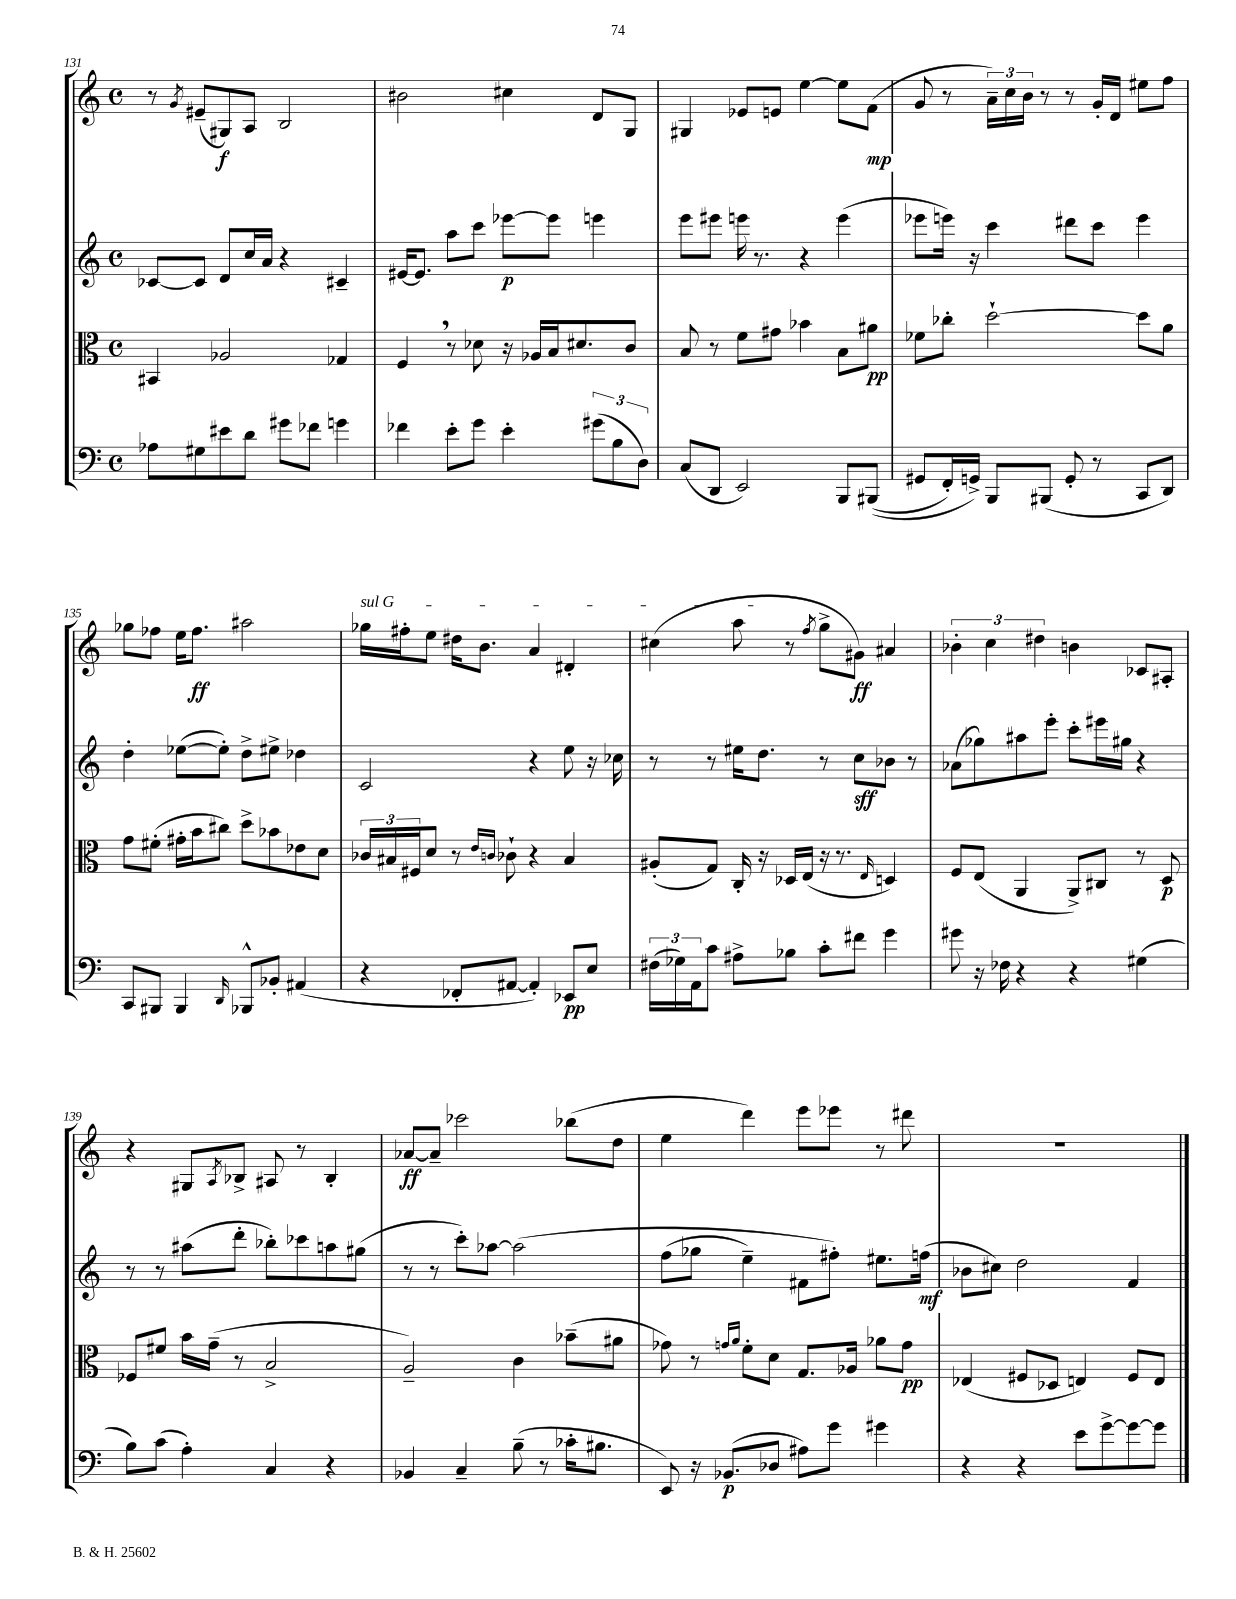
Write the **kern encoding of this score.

**kern	**kern	**kern	**kern
*staff4	*staff3	*staff2	*staff1
*clefF4	*clefC3	*clefG2	*clefG2
*k[]	*k[]	*k[]	*k[]
*M4/4	*M4/4	*M4/4	*M4/4
*met(c)	*met(c)	*met(c)	*met(c)
8A-\L	4BB#/	[8c-/L	8r
.	.	.	8qg/
8G#\	.	8c-/]J	(8e#~/L
8e#\	2A-/	8d/L	8G#/)
8d\J	.	16cc/L	8A/J
.	.	16a/JJ	.
8g#\L	.	4r	2B/
8f-\J	.	.	.
4g\	4G-/	4c#~/	.
=	=	=	=
4f-\	4F/	[16e#/LK	2b#\
.	.	8.e#/]J	.
8e'\L	8r	8aa\L	.
8g\J	8d-\	8ccc\J	.
4e'\	16r	[8eee-\L	4cc#\
.	16A-/LL	.	.
.	16B/J	8eee-\]J	.
.	8.d#/	.	.
(12g#\L	.	4eee\	8d/L
12B\	.	.	.
.	8c/J	.	8G/J
12D\J)	.	.	.
=	=	=	=
(8C/L	8B/	8eee\L	4G#/
8DD/J	8r	8eee#\J	.
2EE/)	8f\L	16eee\	8e-/L
.	.	8.r	.
.	8g#\J	.	8e/J
.	4b-\	4r	[4ee\
8BBB/L	8B\L	(4eee\	8ee\]L
&((8BBB#/J	8a#\J	.	(8f\J
=	=	=	=
8GG#/L	8f-\L	8eee-\L	8g/
16FF'/L)	8cc-'\J	16eee\Jk)	8r
16GG^/JJ&)	.	16r	.
8BBB/L	[2dd`\	4ccc\	24a~\LL)
.	.	.	24cc\
.	.	.	24b\JJ
(8BBB#/J	.	.	8r
8GG'/	.	8ddd#\L	8r
8r	.	8ccc\J	16g'/LL
.	.	.	16d/JJ
8CC/L	8dd\]L	4eee\	8ee#\L
8DD/J)	8a\J	.	8ff\J
=	=	=	=
8CC/L	8g\L	4dd'\	8gg-\L
8BBB#/J	(8f#'\J	.	8ff-\J
4BBB#/	16g#'\LL	([8ee-\L	16ee\LK
.	16b\J	.	8.ff-\J
.	8cc#\J)	8ee-'\]J)	.
16qqDD/	.	.	.
8BBB-^^/L	8dd^\L	8dd^\L	2aa#\
8BB-'/J	8b-\	8ee#^\J	.
(4AA#/	8e-\	4dd-\	.
.	8d\J	.	.
=	=	=	=
4r	24c-/LL	2c/	16gg-\LL
.	24B#/	.	.
.	.	.	16ff#'\J
.	24F#/J	.	.
.	8d/J	.	8ee\J
8FF-'/L	8r	.	16dd#\LK
.	.	.	8.b\J
.	16qqe/LL	.	.
.	16qqc/JJ	.	.
[8AA#/J	8c-`\	.	.
4AA#'/])	4r	4r	4a/
8EE-/L	4B#/	8ee\	4d#'/
8E/J	.	16r	.
.	.	16cc-\	.
=	=	=	=
(24F#\LL	(8A#'/L	8r	(4cc#\
24G-\)	.	.	.
24AA\J	.	.	.
8c\J	8G/J)	8r	.
8A#^\L	16C'/	16ee#\LK	8aa\
.	16r	8.dd\J	.
8B-\J	16D-/LL	.	8r
.	(16E/JJ	.	.
.	.	.	8qff/
8c'\L	16r	8r	8gg^\L
.	8.r	.	.
8f#\J	.	8cc\L	8g#\J)
.	16qqE/	.	.
4g\	4D/)	8b-\J	4a#/
.	.	8r	.
=	=	=	=
8g#\	8F/L	(8a-\L	6b-'\
16r	(8E/J	8gg-\)	.
.	.	.	6cc\
16F-\	.	.	.
4r	4AA/	8aa#\	.
.	.	.	6dd#\
.	.	8eee'\J	.
4r	8AA^/L)	8ccc'\L	4b\
.	8C#/J	16eee#\L	.
.	.	16gg#\JJ	.
(4G#\	8r	4r	8c-/L
.	8D/	.	8A#'/J
=	=	=	=
8B\L)	8F-/L	8r	4r
(8c\J	8f#/J	8r	.
4A'\)	16b\LL	(8aa#\L	8G#/L
.	(16g~\JJ	.	.
.	.	.	8qA/
.	8r	8ddd'\J	8B-^/J
4C/	2B^/	8bb-'\L)	8A#/
.	.	8ccc-\	8r
4r	.	8aa\	4B-'/
.	.	(8gg#\J	.
=	=	=	=
4BB-/	2A~/)	8r	[8a-/L
.	.	8r	8a-~/]J
4C~/	.	8ccc'\L)	2ccc-\
.	.	[8aa-\J	.
(8B~\	4c\	&(2aa-\]	.
8r	.	.	.
16c-'\LK	(8b-~\L	.	(8bb-\L
8.B#\J	.	.	.
.	8a#\J	.	8dd\J
=	=	=	=
8EE/)	8g-\)	(8ff\L	4ee\
16r	8r	8gg-\J	.
(8.BB-/L	.	.	.
.	16qqg/LL	.	.
.	16qqa/JJ	.	.
.	8f'\L	4ee~\)	4ddd\)
8D-/J	8d\J	.	.
8A#\L)	8.G/L	8f#\L	8eee\L
8g\J	.	8ff#'\J&)	8eee-\J
.	16A-/Jk	.	.
4g#\	8a-\L	8.ee#\L	8r
.	8g\J	.	8ddd#\
.	.	(16ff\Jk	.
=	=	=	=
4r	(4E-/	8b-\L	1r
.	.	8cc#\J)	.
4r	8F#/L	2dd\	.
.	8D-/J	.	.
8e\L	4E/)	.	.
[8g^\	.	.	.
8g\_	8F#/L	4f/	.
8g\]J	8E/J	.	.
==	==	==	==
*-	*-	*-	*-
